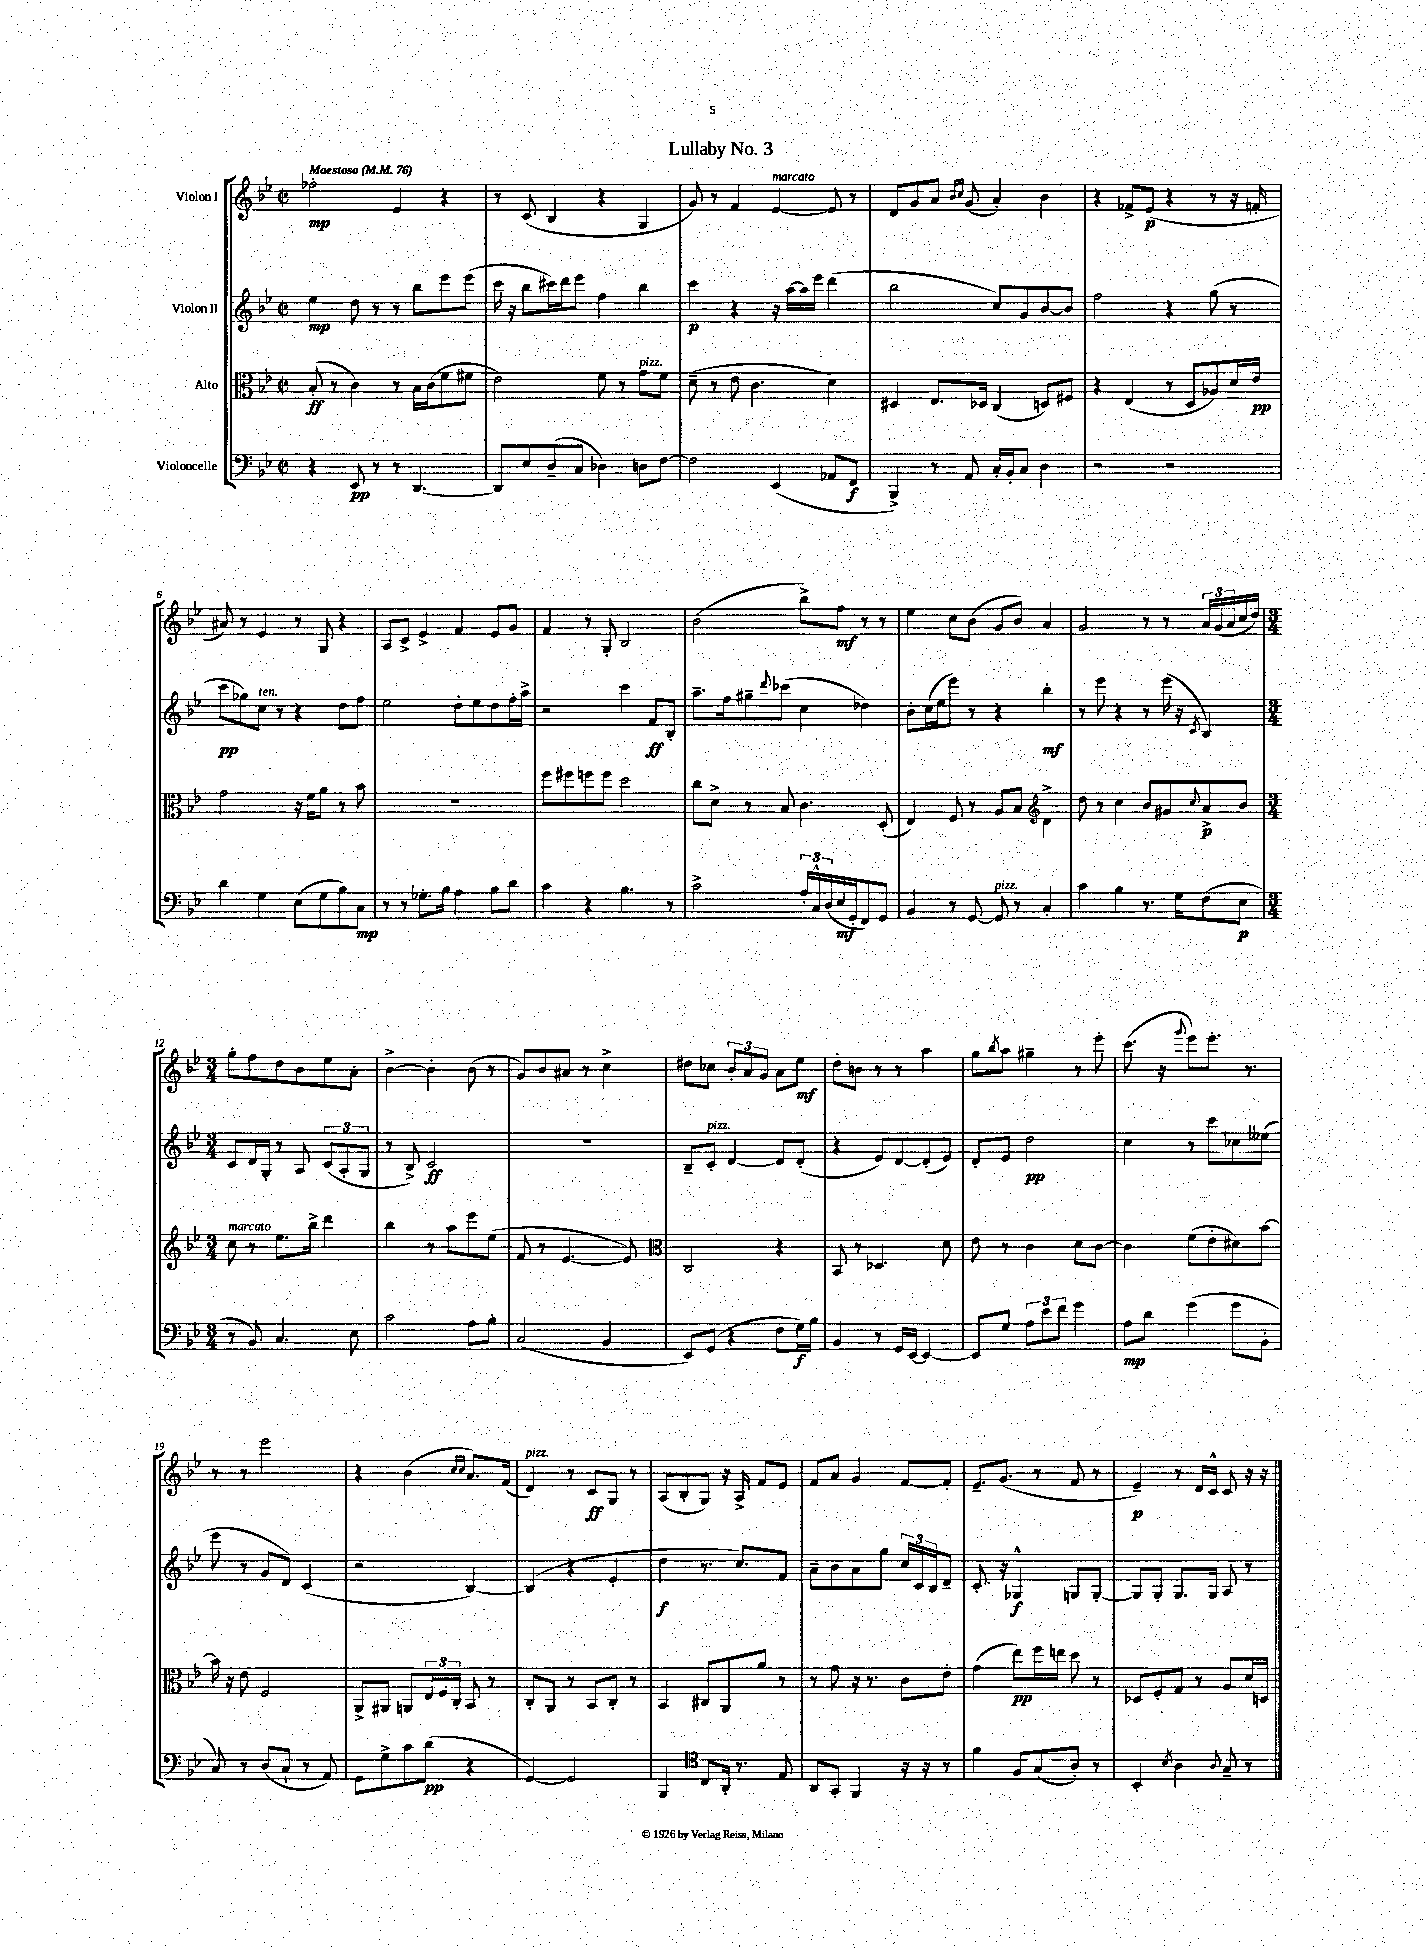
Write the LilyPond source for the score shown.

\header { title = "Lullaby No. 3" }
<<
\new StaffGroup <<
\new Staff = "s0" \with { instrumentName = "Violon I" } {
    \clef treble \key bes \major \defaultTimeSignature \time 2/2 \tempo "Maestoso" 4 = 76
    fes''2-.\mp ees'4 r4 |
    r8 c'8( bes4 r4 g4 |
    g'8) r8 f'4 ees'4~^\markup { \italic "marcato" } ees'8 r8 |
    d'8 g'8 a'8 \grace { bes'16 c''16 } g'8( a'4-.) bes'4 |
    r4 fes'8-> ees'8\p( r4 r8 r16 f'16-. |
    ais'8) r8 ees'4 r8 g8 r4 |
    a8 c'8-> ees'4-> f'4 ees'8 g'8 |
    f'4 r8 g8-. bes2 |
    bes'2( bes''8->) f''8\mf r8 r8 |
    ees''4 c''8 bes'8( g'8 bes'8) a'4 |
    g'2 r8 r8 \tuplet 3/2 { a'16 g'16( a'16 } c''16 d''16) |
    \numericTimeSignature \time 3/4 g''8-. f''8 d''8 bes'8 ees''8 a'8-. |
    bes'4~-> bes'4-. bes'8( r8 |
    g'8) bes'8 ais'8 r8 c''4-> |
    dis''8 ces''8 \tuplet 3/2 { bes'8-. a'8 g'8 } a'8 ees''8\mf |
    d''8-. b'8 r8 r8 a''4 |
    g''8 \acciaccatura { bes''8 } a''8 gis''4-- r8 ees'''8-. |
    c'''8.( r16 \appoggiatura { g'''8 } ees'''8) ees'''8.-. r8. |
    r8 r8 ees'''2 |
    r4 bes'4( \grace { c''16 c''16 } a'8.) f'16( |
    d'4^\markup { \italic "pizz." }) r8 c'8\ff g8 r8 |
    a8( bes8-. g8) r16 a16-> f'8 ees'8 |
    f'8 a'8 g'4 f'8~ f'8-. |
    ees'8.-- g'8.( r8 f'8 r8 |
    ees'4--\p) r8 d'16 c'16-^ c'8 r16 r16 \bar "|." |
}
\new Staff = "s1" \with { instrumentName = "Violon II" } {
    \clef treble \key bes \major \defaultTimeSignature \time 2/2
    ees''4\mp d''8 r8 r8 bes''8 ees'''8 ees'''8( |
    c'''16 r16 bes''8 cis'''16) d'''16 ees'''8 f''4 bes''4 |
    c'''4\p r4 r16 a''16~ a''16 ees'''16 d'''4( |
    bes''2 c''8) g'8 bes'8~ bes'8 |
    f''2 r4 g''8( r8 |
    c'''8\pp ges''8) c''8^\markup { \italic "ten." } r8 r4 d''8 f''8 |
    ees''2 d''8-. ees''8 d''8 f''16-. a''16-> |
    r2 c'''4 f'8\ff bes8-. |
    a''8.-- f''16 gis''8-- \appoggiatura { d'''8 } ces'''8( c''4 des''4) |
    bes'8-. c''16( ees''16 ees'''8) r8 r4 bes''4-.\mf |
    r8 ees'''8 r4 r8 ees'''16( r16 \acciaccatura { c'8 } bes4) |
    \numericTimeSignature \time 3/4 c'8 d'16 g16-. r8 a8 \tuplet 3/2 { c'8( a8-. g8 } |
    r8 bes8->) c'2\ff |
    R2. |
    bes8-- c'8-.^\markup { \italic "pizz." } d'4~ d'8 d'8-.( |
    r4 ees'8) d'8~ d'8-.( ees'8) |
    d'8-. ees'8 d''2\pp |
    c''4 r8 c'''8 ces''8 eeses''8( |
    ees'''8 r8 g'8 d'8) c'4( |
    r2 bes4~) |
    bes4( r4 ees'4-. |
    d''4\f r8. c''8.) f'8 |
    a'8-- bes'8 a'8 g''8 \tuplet 3/2 { c''16 c'16 bes16 } d'8-- |
    c'8.-. r16 ges4-^\f g8 g8~-. |
    g8 g8-. g8. g16 a8 r8 \bar "|." |
}
\new Staff = "s2" \with { instrumentName = "Alto" } {
    \clef alto \key bes \major \defaultTimeSignature \time 2/2
    bes8-.\ff( r8 c'4) r8 bes16 c'16( f'8 fis'8 |
    ees'2) f'8 r8 g'8^\markup { \italic "pizz." } f'8 |
    d'8--( r8 ees'8 c'4. d'4) |
    dis4 ees8. des16 c4( d8) fis8 |
    r4 ees4( r8 d8 aes8) d'16 ees'16\pp |
    g'2 r16 f'16 a'8 r8 bes'8 |
    R1 |
    f''8 fis''8 f''8 f''8 d''2 |
    c''8 d'8-> r8 bes8 c'4. d8-.( |
    ees4) f8 r8 a8 bes8 d'4-> |
    \clef treble d''8 r8 c''4 bes'8 gis'8 \appoggiatura { c''8 } a'8->\p bes'8 |
    \numericTimeSignature \time 3/4 c''8^\markup { \italic "marcato" } r8 ees''8. bes''16-> d'''4 |
    bes''4 r8 a''8 ees'''8 ees''8( |
    f'8 r8 ees'4.~ ees'8) |
    \clef alto c2 r4 |
    bes,8 r8 des4. d'8 |
    ees'8 r8 c'4 d'8 c'8~ |
    c'4 f'8( ees'8-. dis'8) bes'8~ |
    bes'16 r16 ees'8 f2 |
    a,8-> ais,8 a,8 \tuplet 3/2 { ees16 f16 c16-. } bes,8 r8 |
    c8-. a,8 r8 bes,8 c8-. r8 |
    bes,4 cis8 a,8 a'8 r8 |
    r8 g'8 r16 r8. c'8 ees'8-. |
    g'4( ees''8\pp) f''16 e''16 d''8 r8 |
    des8 f8-. g8 r8 a8 d'16 d16 \bar "|." |
}
\new Staff = "s3" \with { instrumentName = "Violoncelle" } {
    \clef bass \key bes \major \defaultTimeSignature \time 2/2
    r4 ees,8\pp r8 r8 d,4.~ |
    d,8 ees8 d8--( c8 des4) d8 f8~ |
    f2 ees,4( aes,8 f,8\f |
    bes,,4->) r8 a,8 c16-. bes,16-. c8 d4 |
    r2 r2 |
    d'4 g4 ees8( g8 bes8) c8\mp |
    r8 r8 ges8.-. bes16 a4 bes8 d'8 |
    c'4 r4 bes4. r8 |
    c'2-> \tuplet 3/2 { a16-. c16-^ d16( } ees16\mf g,16-. f,8) g,8 |
    bes,4 r8 g,8~ g,8^\markup { \italic "pizz." } r8 c4-. |
    c'4 bes4 r8. g16 f8( ees8\p |
    \numericTimeSignature \time 3/4 r8 bes,8) c4. ees8 |
    c'2 a8 bes8-. |
    c2( bes,4 |
    ees,8) g,8( r4 f8 g16\f) bes16 |
    bes,4 r8 g,16 ees,16~ ees,4~ |
    ees,8 g8 \tuplet 3/2 { a8 ees'8 f'8 } g'4 |
    a8\mp d'8 g'4( g'8 bes,8-. |
    c8) r8 d8( c8-! r8 a,8) |
    g,8 g8-> c'8 d'8\pp( r4 |
    g,4~) g,2 |
    bes,,4 \clef tenor c8 a,16-. r8. ees8 |
    a,8 g,8-. f,4 r16 r16 r8 |
    f'4 f8 g8( a8-.) r8 |
    bes,4-. \acciaccatura { bes8 } a4 \appoggiatura { a8 } g8-- r8 \bar "|." |
}
>>
>>
